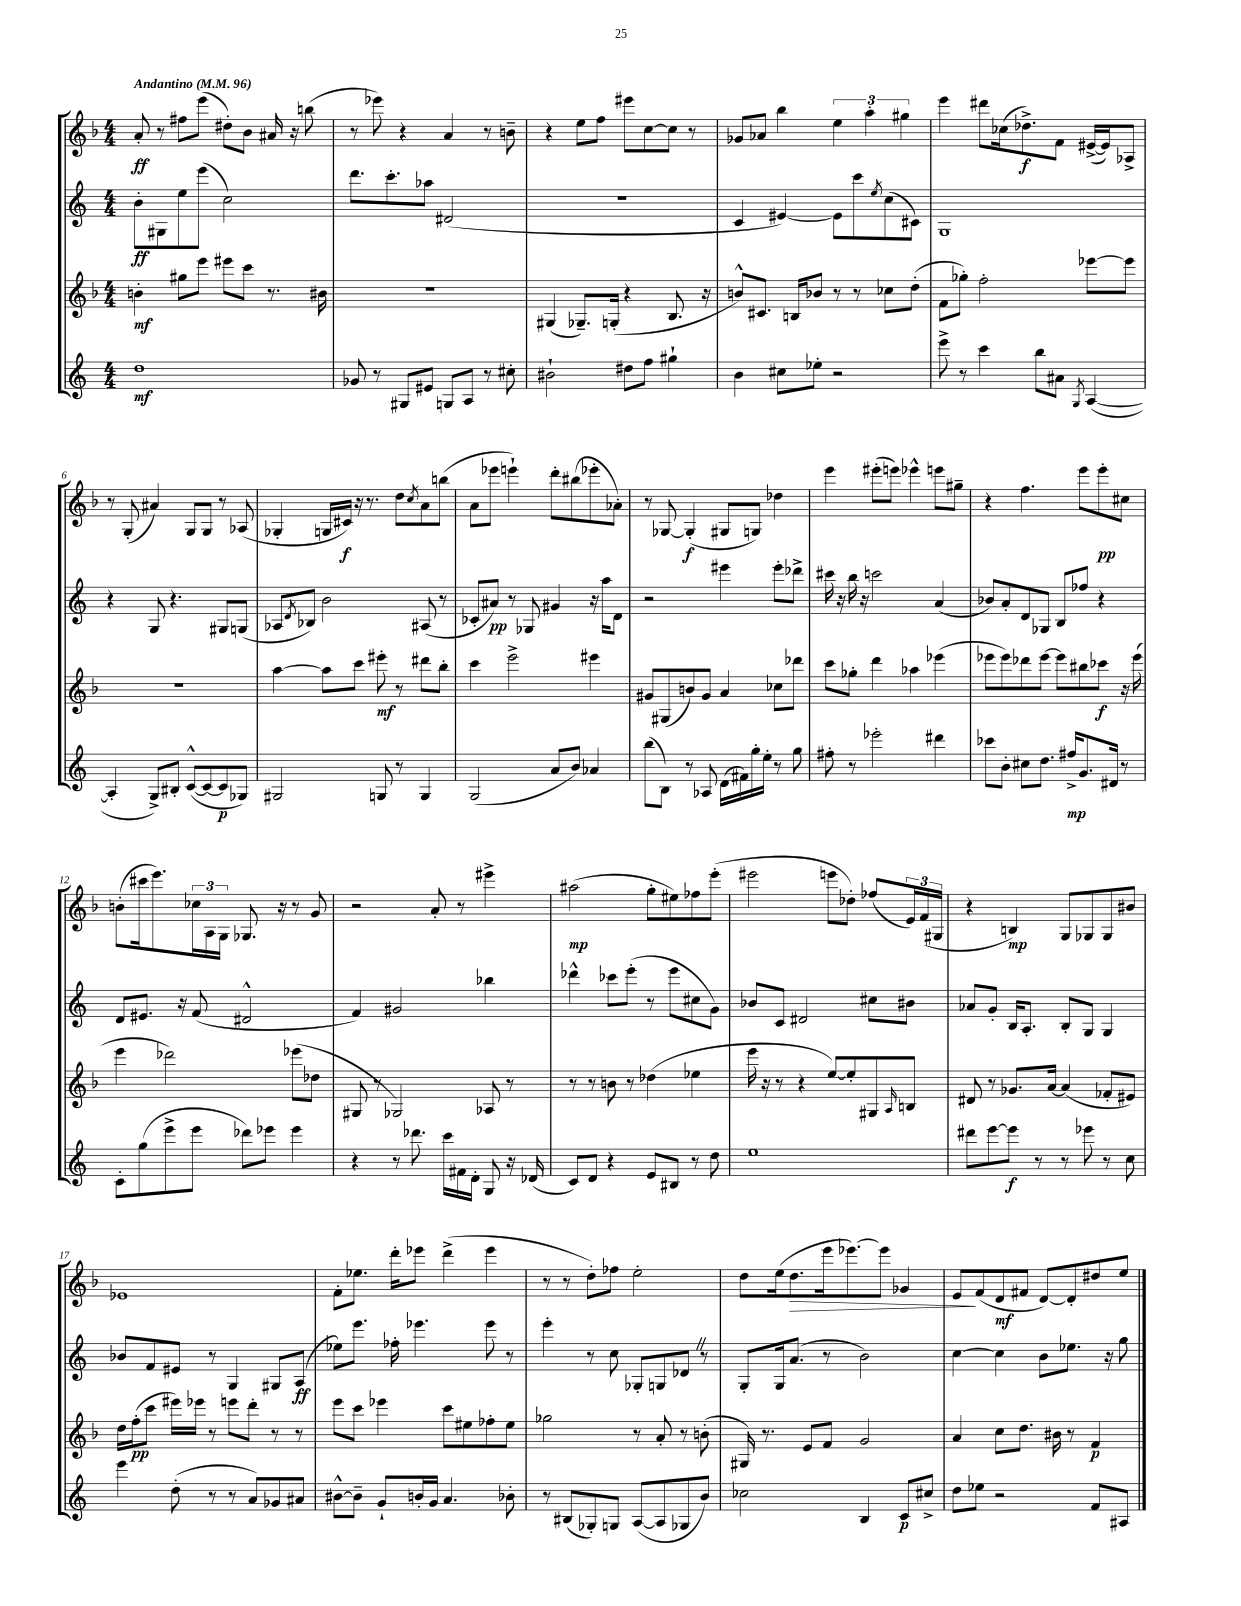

**kern	**dynam	**kern	**dynam	**kern	**dynam	**kern	**dynam
*part4	*part4	*part3	*part3	*part2	*part2	*part1	*part1
*staff4	*staff4	*staff3	*staff3	*staff2	*staff2	*staff1	*staff1
*clefG2	*	*clefG2	*	*clefG2	*	*clefG2	*
*k[]	*	*k[b-]	*	*k[]	*	*k[b-]	*
*M4/4	*	*M4/4	*	*M4/4	*	*M4/4	*
*MM96	*	*MM96	*	*MM96	*	*MM96	*
=1	=1	=1	=1	=1	=1	=1	=1
!	!	!	!	!	!	!LO:TX:a:B:t=Andantino	!
1dd	mf	4bn'\	mf	8b'\L	ff	8a'/	ff
.	.	.	.	8G#X\	.	8r	.
.	.	8gg#X\L	.	8ee\	.	8ff#X\L	.
.	.	8eee\J	.	(8eee\J	.	(8eee\J	.
.	.	8eee#X\L	.	2cc\)	.	8dd#X'\L)	.
.	.	8ccc\J	.	.	.	8b-\J	.
.	.	8.r	.	.	.	16a#X/	.
.	.	.	.	.	.	16r	.
.	.	.	.	.	.	(8bbn\	.
.	.	16b#X\	.	.	.	.	.
=2	=2	=2	=2	=2	=2	=2	=2
8g-X/	.	1r	.	8.ddd\L	.	8r	.
8r	.	.	.	.	.	8eee-X\)	.
.	.	.	.	8.ccc'\	.	.	.
8G#X/L	.	.	.	.	.	4r	.
8e#X/J	.	.	.	8aa-X\J	.	.	.
8Gn/L	.	.	.	(2d#X/	.	4a/	.
8A/J	.	.	.	.	.	.	.
8r	.	.	.	.	.	8r	.
8cc#X'\	.	.	.	.	.	8bn~\	.
=3	=3	=3	=3	=3	=3	=3	=3
2b#X`\	.	(4G#X/	.	1r	.	4r	.
.	.	8.G-X~/L)	.	.	.	8ee\L	.
.	.	.	.	.	.	8ff\J	.
.	.	(16Gn'/Jk	.	.	.	.	.
8dd#X\L	.	4r	.	.	.	8eee#X\L	.
8ff\J	.	.	.	.	.	[8cc\	.
4gg#X`\	.	8.B-/	.	.	.	8cc\J]	.
.	.	.	.	.	.	8r	.
.	.	16r	.	.	.	.	.
=4	=4	=4	=4	=4	=4	=4	=4
4b\	.	8bn^^/L)	.	4c/	.	8g-X/L	.
.	.	8.c#X/J	.	.	.	8a-X/J	.
8cc#X\L	.	.	.	[4e#X/)	.	4bb-\	.
.	.	16Bn/KL	.	.	.	.	.
8ee-X'\J	.	8b-X/J	.	.	.	.	.
2r	.	8r	.	8e#\L]	.	6ee\	.
.	.	8r	.	8ccc\	.	.	.
.	.	.	.	.	.	6aa'\	.
.	.	.	.	8qee/	.	.	.
.	.	8cc-X\L	.	(8cc\	.	.	.
.	.	.	.	.	.	6gg#X\	.
.	.	(8dd'\J	.	8c#X\J)	.	.	.
=5	=5	=5	=5	=5	=5	=5	=5
8eee^\	.	8f\L	.	1G	.	4eee\	.
8r	.	8gg-X'\J)	.	.	.	.	.
4ccc\	.	2ff'\	.	.	.	8ddd#X\L	.
.	.	.	.	.	.	(16cc-X\k	.
.	.	.	.	.	.	8.dd-X^\)	f
8bb\L	.	.	.	.	.	.	.
8a#X\J	.	.	.	.	.	8f\J	.
8qG/	.	.	.	.	.	.	.
([4A/	.	[8eee-X\L	.	.	.	([16e#X^/LL	.
.	.	.	.	.	.	16e#/J])	.
.	.	8eee-\J]	.	.	.	8A-X^/J	.
!!LO:LB:g=z
=6	=6	=6	=6	=6	=6	=6	=6
4A'/]	.	1r	.	4r	.	8r	.
.	.	.	.	.	.	(8G'/	.
8G^/L)	.	.	.	8G/	.	4a#X/)	.
8B#X'/J	.	.	.	4.r	.	.	.
([8c^^/L	.	.	.	.	.	8G/L	.
8c/_	.	.	.	.	.	8G/J	.
8c/]	p	.	.	8G#X/L	.	8r	.
8G-X/J)	.	.	.	(8Gn/J	.	(8A-X/	.
=7	=7	=7	=7	=7	=7	=7	=7
2G#X/	.	[4aa\	.	8A-X/L	.	4G-X'/	.
.	.	.	.	8qd/	.	.	.
.	.	.	.	8B-X/J)	.	.	.
.	.	8aa\L]	.	2b\	.	16Gn/LL	.
.	.	.	.	.	.	16c#X/JJ)	f
.	.	8ccc\J	.	.	.	16r	.
.	.	.	.	.	.	8.r	.
8Gn/	.	8eee#X'\	mf	.	.	.	.
8r	.	8r	.	.	.	8dd\L	.
.	.	.	.	.	.	8qcc/	.
4G/	.	8ddd#X\L	.	(8A#X/	.	8a\	.
.	.	8bb-'\J	.	8r	.	(8bbn\J	.
=8	=8	=8	=8	=8	=8	=8	=8
(2G/	.	4ccc\	.	8c-X'/L	.	8a\L	.
.	.	.	.	8a#X/J)	pp	8eee-X\J	.
.	.	2eee^\	.	8r	.	4eeen`\)	.
.	.	.	.	8G-X/	.	.	.
8a/L	.	.	.	4g#X/	.	8ddd'\L	.
8b/J)	.	.	.	.	.	(8bb#X\	.
4a-X/	.	4eee#X\	.	16r	.	8eee-X'\	.
.	.	.	.	16aa\KL	.	.	.
.	.	.	.	8d\J	.	8a-X'\J)	.
=9	=9	=9	=9	=9	=9	=9	=9
(8bb\L	.	8g#X/L	.	2r	.	8r	.
8B\J)	.	(8G#X/	.	.	.	[8G-X/	.
8r	.	8bn/)	.	.	.	(4G-'/]	f
8A-X/	.	8g#/J	.	.	.	.	.
(16d\LL	.	4a/	.	4eee#X\	.	8G#X/L	.
16f#X\)	.	.	.	.	.	.	.
16gg'\	.	.	.	.	.	8Gn/J)	.
16ee'\JJ	.	.	.	.	.	.	.
8r	.	8cc-X\L	.	8eee#'\L	.	4dd-X\	.
8gg\	.	8ddd-X\J	.	8ddd-X^\J	.	.	.
=10	=10	=10	=10	=10	=10	=10	=10
8ff#X'\	.	8ccc\L	.	16ccc#X\	.	4eee\	.
.	.	.	.	16r	.	.	.
8r	.	8gg-X'\J	.	16bb\	.	.	.
.	.	.	.	16r	.	.	.
2eee-X'\	.	4ddd\	.	2cccn\	.	(8eee#X'\L	.
.	.	.	.	.	.	8eeen\J)	.
.	.	4aa-X\	.	.	.	4eee-X^^\	.
4ddd#X\	.	(4eee-X\	.	(4a/	.	8eeen\L	.
.	.	.	.	.	.	8gg#X~\J	.
=11	=11	=11	=11	=11	=11	=11	=11
8ccc-X\L	.	8eee-X\L	.	8b-X/L)	.	4r	.
8b'\J	.	8eee-\)	.	8a'/	.	.	.
8cc#X\L	.	8ddd-X\	.	8d/	.	4.ff\	.
8.dd\J	.	[8eee-\J	.	8G-X/J	.	.	.
.	.	8eee-\L]	.	8B/L	.	.	.
16ff#X^/KL	mp	.	.	.	.	.	.
8.g/	.	8bb#X\	.	8ff-X/J	.	8eee\L	.
.	.	8ccc-X\J	f	4r	.	8eee'\	pp
16d#X/Jk	.	.	.	.	.	.	.
8r	.	16r	.	.	.	8cc#X\J	.
.	.	(16eee-\	.	.	.	.	.
!!LO:LB:g=z
=12	=12	=12	=12	=12	=12	=12	=12
8c'\L	.	4eee\	.	8d/L	.	(8bn'\L	.
(8gg\	.	.	.	8.e#X/J	.	16ccc#X\k	.
.	.	.	.	.	.	8.eee\)	.
8eee^\	.	2ddd-X\)	.	.	.	.	.
.	.	.	.	16r	.	.	.
8eee\J	.	.	.	(8f/	.	24cc-X\L	.
.	.	.	.	.	.	24A\	.
.	.	.	.	.	.	24G\JJ	.
8ddd-X\L)	.	.	.	2d#X^^/	.	8.G-X/	.
8eee-X\J	.	.	.	.	.	.	.
.	.	.	.	.	.	16r	.
4eee-\	.	(8eee-X\L	.	.	.	8r	.
.	.	8dd-X\J	.	.	.	8g/	.
=13	=13	=13	=13	=13	=13	=13	=13
4r	.	8G#X/	.	4f/)	.	2r	.
.	.	8r	.	.	.	.	.
8r	.	2G-X/)	.	2g#X/	.	.	.
8.ddd-X\	.	.	.	.	.	.	.
.	.	.	.	.	.	8a'/	.
16ccc\LL	.	.	.	.	.	.	.
16f#X\	.	.	.	.	.	8r	.
16d'\JJ	.	.	.	.	.	.	.
8G/	.	8A-X/	.	4bb-X\	.	4eee#X^\	.
16r	.	8r	.	.	.	.	.
(16d-X/	.	.	.	.	.	.	.
=14	=14	=14	=14	=14	=14	=14	=14
8c/L)	.	8r	.	4ddd-X^^\	.	(2aa#X\	mp
8d/J	.	8r	.	.	.	.	.
4r	.	8bn\	.	8ccc-X\L	.	.	.
.	.	8r	.	(8eee'\J	.	.	.
8e/L	.	(4dd-X\	.	8r	.	8gg'\L	.
8B#X/J	.	.	.	8eee\L	.	8ee#X\)	.
8r	.	4ee-X\	.	8cc#X\	.	8ff-X\	.
8dd\	.	.	.	8g\J)	.	(8eee'\J	.
=15	=15	=15	=15	=15	=15	=15	=15
1ee	.	16eee\	.	8b-X/L	.	2eee#X\	.
.	.	16r	.	.	.	.	.
.	.	8r	.	8c/J	.	.	.
.	.	4r	.	2d#X/	.	.	.
.	.	[8ee/L)	.	.	.	8eeen\L	.
.	.	8ee'/]	.	.	.	8dd-X'\J)	.
.	.	8G#X/	.	8cc#X\L	.	(8ff-X/L	.
.	.	16qqA/	.	.	.	.	.
.	.	8Bn/J	.	8b#X\J	.	24e/L)	.
.	.	.	.	.	.	(24f/	.
.	.	.	.	.	.	24G#X/JJ	.
=16	=16	=16	=16	=16	=16	=16	=16
8ddd#X\L	.	8d#X/	.	8a-X/L	.	4r	.
[8eee\	.	8r	.	8g'/J	.	.	.
8eee\J]	f	8.g-X/L	.	16B/KL	.	4Bn/)	mp
.	.	.	.	8.A'/J	.	.	.
8r	.	.	.	.	.	.	.
.	.	[16a/Jk	.	.	.	.	.
8r	.	(4a/]	.	8B'/L	.	8G/L	.
8eee-X\	.	.	.	8G/J	.	8G-X/	.
8r	.	8f-X'/L	.	4G/	.	8G-/	.
8cc\	.	8e#X/J)	.	.	.	8b#X/J	.
!!LO:LB:g=z
=17	=17	=17	=17	=17	=17	=17	=17
4eee\	.	16dd\LL	.	8b-X/L	.	1e-X	.
.	.	(16ff'\J	pp	.	.	.	.
.	.	8ccc\J	.	8f/	.	.	.
(8dd'\	.	16eee#X\LL)	.	8e#X/J	.	.	.
.	.	16eee-X\JJ	.	.	.	.	.
8r	.	8r	.	8r	.	.	.
8r	.	8eeen\L	.	4G/	.	.	.
8a/L)	.	8ddd'\J	.	.	.	.	.
8g-X/	.	8r	.	8G#X/L	.	.	.
8a#X/J	.	8r	.	(8A/J	ff	.	.
=18	=18	=18	=18	=18	=18	=18	=18
[8b#X^^\L	.	8eee\L	.	8ee-X\L)	.	8f'\L	.
8b#~\J]	.	8ccc\J	.	8.eee\J	.	8.ee-X\J	.
8g`/L	.	4eee-X\	.	.	.	.	.
.	.	.	.	16ff-X'\	.	16ddd'\KL	.
16bn'/L	.	.	.	4.eee-X\	.	8eee-X\J	.
16g/JJ	.	.	.	.	.	.	.
4.a/	.	8ccc\L	.	.	.	(4ddd^\	.
.	.	8ee#X\	.	.	.	.	.
.	.	8ff-X'\	.	8eee-\	.	4eee-\	.
8b-X'\	.	8ee#\J	.	8r	.	.	.
=19	=19	=19	=19	=19	=19	=19	=19
8r	.	2gg-X\	.	4eee'\	.	8r	.
(8B#X/L	.	.	.	.	.	8r	.
8G-X'/)	.	.	.	8r	.	8dd'\L)	.
8Gn/J	.	.	.	8cc\	.	8ff-X\J	.
([8A/L	.	8r	.	8G-X'/L	.	2ee'\	.
8A/]	.	8a'/	.	8Gn/	.	.	.
8G-X/	.	8r	.	8d-XZ/J	.	.	.
8b/J)	.	(8bn'\	.	8r	.	.	.
=20	=20	=20	=20	=20	=20	=20	=20
2cc-X\	.	16G#X/)	.	8G'/L	.	8dd\L	.
.	.	8.r	.	.	.	.	.
.	.	.	.	16G/k	.	(16ee\k	.
!	!	!	!	!	!	!	!LO:HP:b
.	.	.	.	(8.a/J	.	8.dd\	>
.	.	8e/L	.	.	.	.	.
.	.	8f/J	.	8r	.	16eee\k	.
.	.	.	.	.	.	[8.eee-X\)	.
4B/	.	2g/	.	2b\)	.	.	.
.	.	.	.	.	.	8eee-\J]	.
8c/L	p	.	.	.	.	4g-X/	.
8cc#X^/J	.	.	.	.	.	.	.
=21	=21	=21	=21	=21	=21	=21	=21
8dd\L	.	4a/	.	[4cc\	.	8e/L	.
8ee-X\J	.	.	.	.	.	(8f/	]
2r	.	8cc\L	.	4cc\]	.	8d/	mf
.	.	8.dd\J	.	.	.	8f#X/J	.
.	.	.	.	8b\L	.	[8d/L)	.
.	.	16b#X\	.	.	.	.	.
.	.	8r	.	8.ee-X\J	.	8d'/]	.
8f/L	.	4f/	p	.	.	8dd#X/	.
.	.	.	.	16r	.	.	.
8A#X/J	.	.	.	8gg\	.	8ee/J	.
==	==	==	==	==	==	==	==
*-	*-	*-	*-	*-	*-	*-	*-
